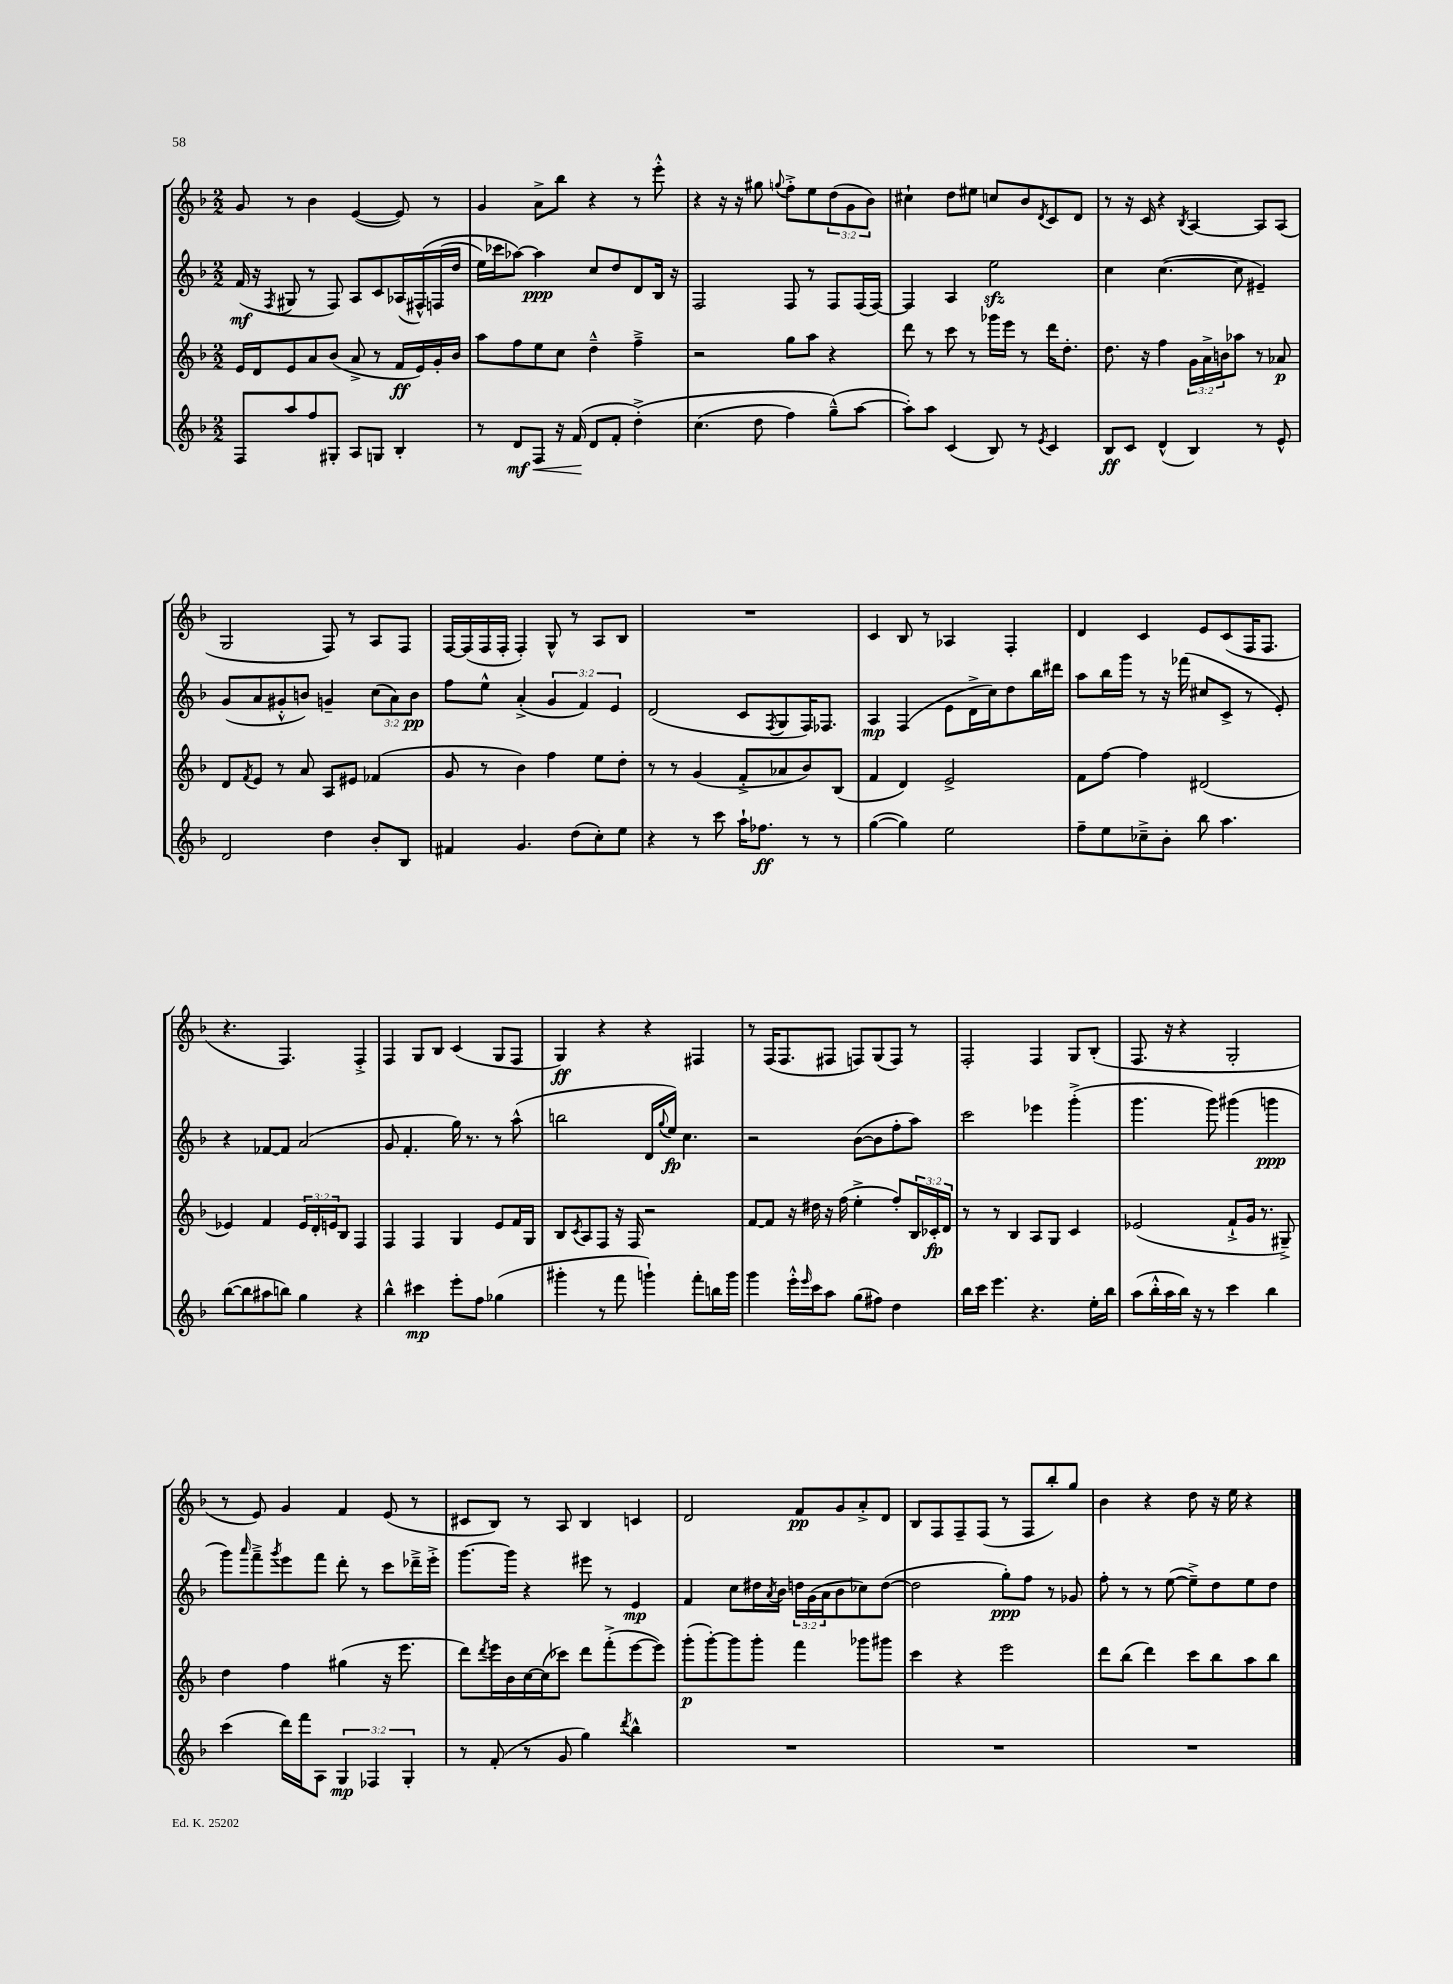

**kern	**kern	**kern	**kern
*staff4	*staff3	*staff2	*staff1
*clefG2	*clefG2	*clefG2	*clefG2
*k[b-]	*k[b-]	*k[b-]	*k[b-]
*M2/2	*M2/2	*M2/2	*M2/2
8F	16e	(16f	8g
.	16d	16r	.
.	.	8qF	.
8aa	8e	8G#	8r
8ff	8a	8r	4b-
8G#'	(8b-	8F)	.
8A	8a^	8A	([4e
8G	8r	8c	.
4B-'	16f	(16A-	8e])
.	16e)	&(16F#^^)	.
.	16g'	(16F	8r
.	16b-	16dd	.
=	=	=	=
8r	8aa	16ee)	4g
.	.	16ccc-	.
8d	8ff	[8aa-&)	.
8F	8ee	4aa-]	8a^
16r	8cc	.	8bb-
(16f	.	.	.
8d	4dd~^^	8cc	4r
8f'	.	8dd	.
&(4dd'^)	4ff~^	8d	8r
.	.	16B-	8eee'^^
.	.	16r	.
=	=	=	=
(4.cc	2r	2F	4r
.	.	.	16r
.	.	.	16r
8dd	.	.	8gg#
.	.	.	8qqgg
4ff)	8gg	8F	8ff'^
.	8aa	8r	8ee
(8gg~^^&)	4r	8F	(12dd
.	.	.	12g
[8aa	.	(16F	.
.	.	.	12b-)
.	.	[16F)	.
=	=	=	=
8aa'])	8ddd	4F]	4cc#`
8aa	8r	.	.
(4c	8ccc	4A	8dd
.	8r	.	8ee#
8B-)	16ggg-	2ee	8cc
.	16eee	.	.
8r	8r	.	8b-
8qe	.	.	8qd
4c	16ddd	.	8c
.	8.dd'	.	.
.	.	.	8d
=	=	=	=
8B-	8.dd	4cc	8r
8c	.	.	16r
.	16r	.	16c
(4d^^	4ff	([4.cc	4r
.	.	.	8qB-
4B-)	24g	.	[4A
.	24a^	.	.
.	24b	.	.
.	8aa-	8cc]	.
8r	8r	4e#~)	8A]
8e^^	8a-	.	(8A
=	=	=	=
2d	8d	(8g	2G
.	8qf	.	.
.	8e	8a	.
.	8r	8g#'^^	.
.	8a	8b)	.
4dd	8A	4g~	8F)
.	8e#	.	8r
8b-'	(4f-	(12cc	8A
.	.	12a)	.
8B-	.	.	8F
.	.	12b	.
=	=	=	=
4f#	8g	8ff	[16F
.	.	.	(16F]
.	8r	8ee^^	16F
.	.	.	16F'
4.g	4b-)	(4a'^	4F')
.	4ff	6g	8G^^
(8dd	.	.	8r
.	.	6f)	.
8cc')	8ee	.	8A
.	.	6e	.
8ee	8dd'	.	8B-
=	=	=	=
4r	8r	(2d	1r
.	8r	.	.
8r	(4g	.	.
8ccc	.	.	.
16aa`	8f'^	8c	.
8.ff-	.	.	.
.	.	8qF	.
.	8a-	8G	.
8r	8b-)	16F)	.
.	.	8.F-	.
8r	(8B-	.	.
=	=	=	=
([4gg	4f	4A	4c
4gg])	4d)	(4F	8B-
.	.	.	8r
2ee	2e^	8e	4A-
.	.	16d^	.
.	.	16cc)	.
.	.	8dd	4F'
.	.	16bb-	.
.	.	16ddd#	.
=	=	=	=
8ff~	8f	8aa	4d
8ee	[8ff	16bb-	.
.	.	16ggg	.
8cc-~^	4ff]	8r	4c
8b-'	.	16r	.
.	.	(16fff-	.
8bb-	(2d#	8cc#	8e
4.aa	.	8c^	(8c
.	.	8r	16F
.	.	.	8.F
.	.	8e')	.
=	=	=	=
([8bb-	4e-)	4r	4.r
8bb-]	.	.	.
8aa#	4f	[8f-	.
8bb)	.	8f-]	4.F)
4gg	24e-	(2a	.
.	24d'	.	.
.	24e	.	.
.	8B-	.	.
4r	4F	.	4F'^
=	=	=	=
4bb-^^	4F	8g	4F
.	.	4.f'	.
4ccc#	4F	.	8G
.	.	.	8B-
8eee'	4G	16gg)	(4c
.	.	8.r	.
8ff	.	.	.
(4gg-	8e	8r	8G
.	16f	(8aa^^	8F
.	16G	.	.
=	=	=	=
4ggg#'	8B-	2bb	4G)
.	8qc	.	.
.	8A	.	.
8r	8F	.	4r
8fff	16r	.	.
.	16F	.	.
4ggg`)	2r	16d	4r
.	.	8qqgg	.
.	.	16ee)	.
.	.	4.cc	.
8fff'	.	.	4F#
16bb	.	.	.
16ggg	.	.	.
=	=	=	=
4ggg	[8f	2r	8r
.	8f]	.	(16F
.	.	.	8.F
16eee'^^	16r	.	.
16qqeee	.	.	.
16ccc	16dd#	.	.
8aa	16r	.	8F#
.	(16ff	.	.
(8gg	4ee'^	([8b-	8F)
8ff#)	.	8b-]	(8G
4dd	8ff')	8ff'	8F)
.	24B-	8aa)	8r
.	24c-'	.	.
.	24d	.	.
=	=	=	=
16bb-	8r	2ccc	2F'
16ccc	.	.	.
4.eee	8r	.	.
.	4B-	.	.
4.r	8A	4eee-	4F
.	8G	.	.
.	4c	(4ggg'^	8G
16ee'	.	.	(8B-'
16bb-	.	.	.
=	=	=	=
(8aa	(2e-	4.ggg	8.F
16bb-'^^	.	.	.
16aa	.	.	16r
16bb-)	.	.	4r
16r	.	.	.
8r	.	8ggg)	.
4ccc	8f`^	(4ggg#	2G'
.	16g	.	.
.	8.r	.	.
4bb-	.	4ggg	.
.	8G#~^)	.	.
=	=	=	=
(4ccc	4dd	8ggg)	8r
.	.	16qqaaa	.
.	.	8fff~^	8e)
.	.	8qggg	.
16ddd)	4ff	8eee	4g
16fff	.	.	.
8A	.	8fff	.
6G	(4gg#	8ddd'	4f
.	.	8r	.
6F-	.	.	.
.	16r	8ccc	(8e
.	8.eee	.	.
6G'	.	.	.
.	.	16ddd-~^	8r
.	.	16eee'^	.
=	=	=	=
8r	8ddd)	[8.ggg	8c#
.	8qddd	.	.
(8f'	16eee	.	8B-)
.	16b-	16ggg]	.
8r	[16cc	4r	8r
.	(16cc]	.	.
8g	8ccc-)	.	8A
4gg)	8ddd	8eee#	4B-
.	(8fff'^	8r	.
8qddd	.	.	.
4bb-^^	[8eee	4e	4c
.	8eee])	.	.
=	=	=	=
1r	(8ggg'	4f	2d
.	[8ggg')	.	.
.	8ggg]	8cc	.
.	8ggg'	16dd#	.
.	.	8qa	.
.	.	16b-	.
.	4fff	24dd	8f
.	.	(24g	.
.	.	24a	.
.	.	8b-	8g
.	8ggg-	8cc-)	8a'^
.	8ggg#	([8dd	8d
=	=	=	=
1r	4ccc	2dd]	8B-
.	.	.	8F
.	4r	.	8F~
.	.	.	(8F
.	2eee	8gg')	8r
.	.	8ff	8F
.	.	8r	8bb-')
.	.	8g-	8gg
=	=	=	=
1r	8ddd	8ff'	4b-
.	(8bb-	8r	.
.	4ddd)	8r	4r
.	.	([8ee	.
.	8ccc	8ee~^])	8dd
.	8bb-	8dd	16r
.	.	.	16ee
.	8aa	8ee	4r
.	8bb-	8dd	.
==	==	==	==
*-	*-	*-	*-
